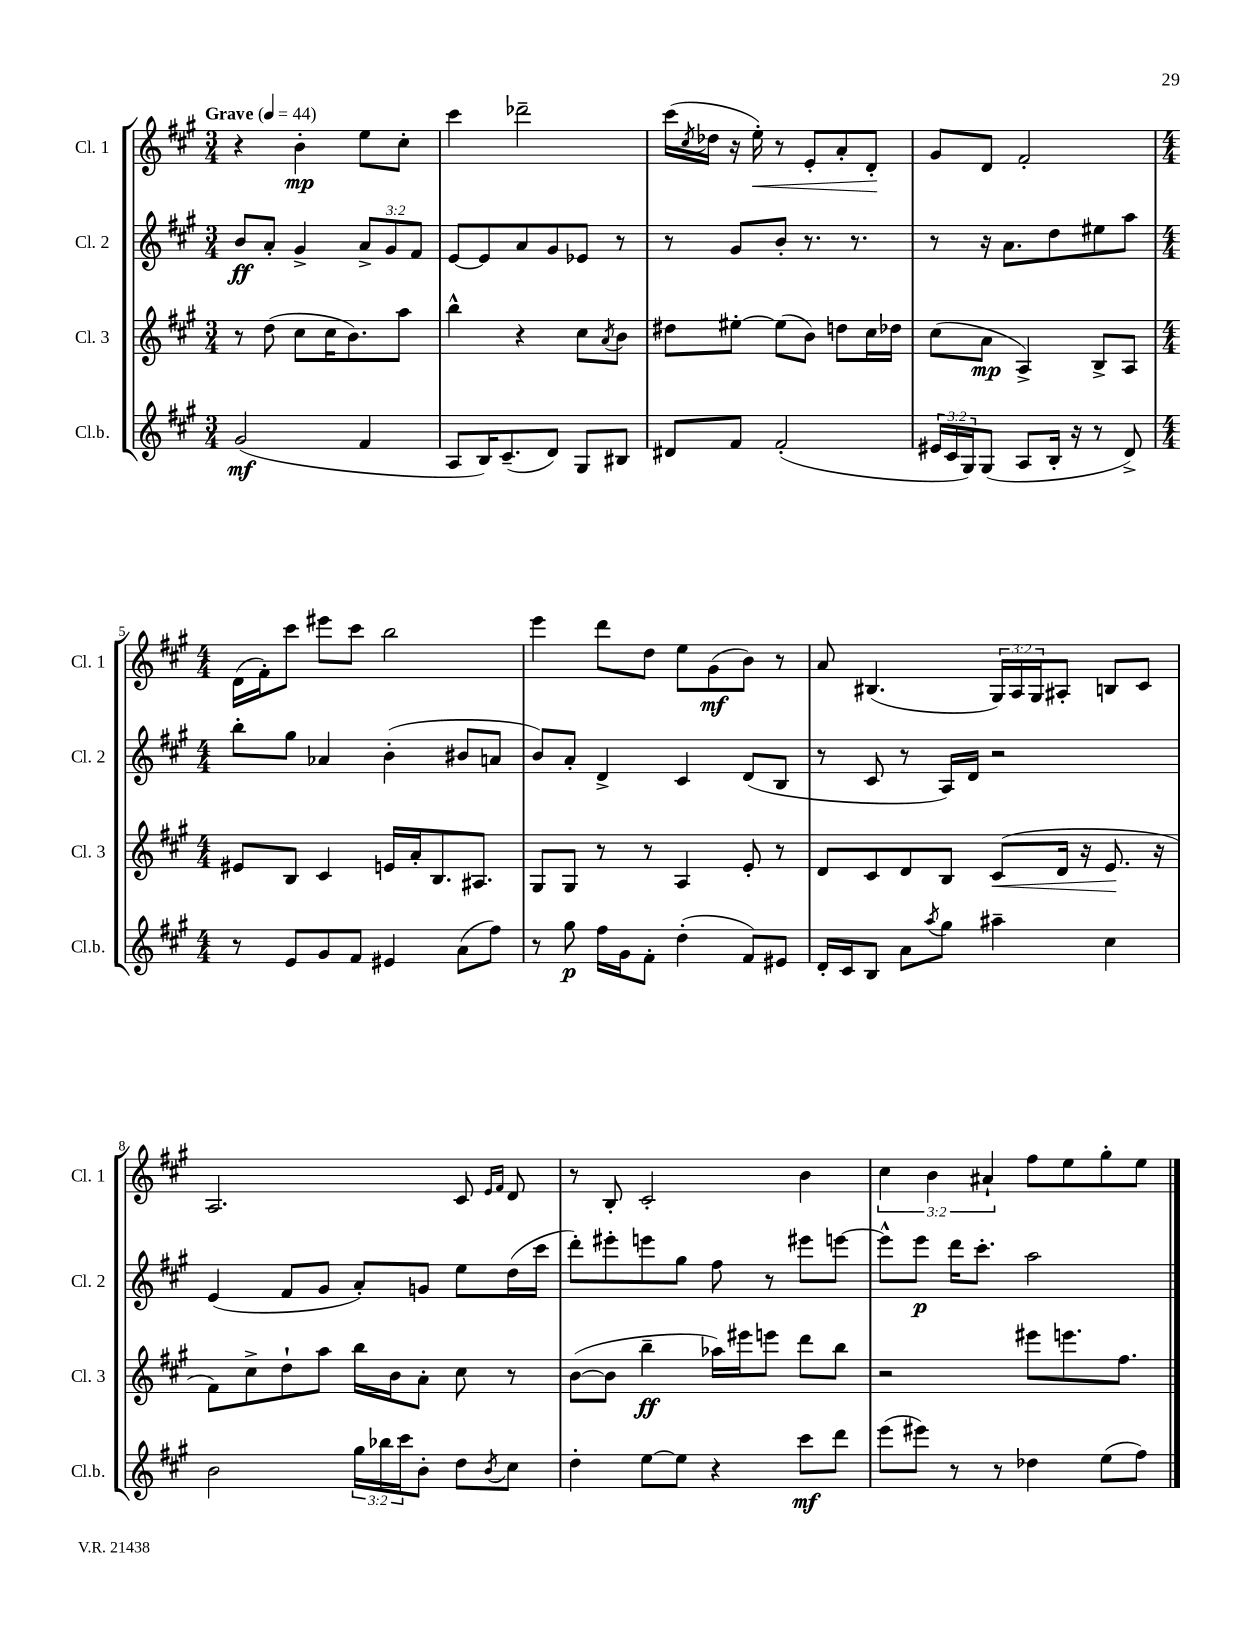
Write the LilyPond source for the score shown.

<<
\new StaffGroup <<
\new Staff = "s0" \with { instrumentName = "Cl. 1" shortInstrumentName = "Cl. 1" } {
    \clef treble \key a \major \numericTimeSignature \time 3/4 \override Staff.TupletNumber.text = #tuplet-number::calc-fraction-text \tempo "Grave" 4 = 44
    r4 b'4-.\mp e''8 cis''8-. |
    cis'''4 des'''2-- |
    cis'''16( \acciaccatura { cis''8 } des''16 r16 e''16-.\<) r8 e'8-. a'8-. d'8-.\! |
    gis'8 d'8 fis'2-. |
    \numericTimeSignature \time 4/4 d'16( fis'16-.) cis'''8 eis'''8 cis'''8 b''2 |
    e'''4 d'''8 d''8 e''8 gis'8\mf( b'8) r8 |
    a'8 bis4.( \tuplet 3/2 { gis16) a16 gis16 } ais8-. b8 cis'8 |
    a2. cis'8 \grace { e'16 fis'16 } d'8 |
    r8 b8-. cis'2-. b'4 |
    \tuplet 3/2 { cis''4 b'4 ais'4-! } fis''8 e''8 gis''8-. e''8 \bar "|." |
}
\new Staff = "s1" \with { instrumentName = "Cl. 2" shortInstrumentName = "Cl. 2" } {
    \clef treble \key a \major \numericTimeSignature \time 3/4 \override Staff.TupletNumber.text = #tuplet-number::calc-fraction-text
    b'8\ff a'8-. gis'4-> \tuplet 3/2 { a'8-> gis'8 fis'8 } |
    e'8~ e'8 a'8 gis'8 ees'8 r8 |
    r8 gis'8 b'8-. r8. r8. |
    r8 r16 a'8. d''8 eis''8 a''8 |
    \numericTimeSignature \time 4/4 b''8-. gis''8 aes'4 b'4-.( bis'8 a'8 |
    b'8) a'8-. d'4-> cis'4 d'8( b8 |
    r8 cis'8 r8 a16) d'16 r2 |
    e'4( fis'8 gis'8 a'8-.) g'8 e''8 d''16( cis'''16 |
    d'''8-.) eis'''8-. e'''8 gis''8 fis''8 r8 eis'''8 e'''8~ |
    e'''8-^ e'''8\p d'''16 cis'''8.-. a''2 \bar "|." |
}
\new Staff = "s2" \with { instrumentName = "Cl. 3" shortInstrumentName = "Cl. 3" } {
    \clef treble \key a \major \numericTimeSignature \time 3/4
    r8 d''8( cis''8 cis''16 b'8.) a''8 |
    b''4-^ r4 cis''8 \acciaccatura { a'8 } b'8 |
    dis''8 eis''8~-. eis''8( b'8) d''8 cis''16 des''16 |
    cis''8( a'8\mp a4->) b8-> a8 |
    \numericTimeSignature \time 4/4 eis'8 b8 cis'4 e'16 a'16-. b8. ais8. |
    gis8 gis8 r8 r8 a4 e'8-. r8 |
    d'8 cis'8 d'8 b8 cis'8\<( d'16 r16 e'8.\! r16 |
    fis'8) cis''8-> d''8-! a''8 b''16 b'16 a'8-. cis''8 r8 |
    b'8~( b'8 b''4--\ff aes''16) eis'''16 e'''8 d'''8 b''8 |
    r2 eis'''8 e'''8. fis''8. \bar "|." |
}
\new Staff = "s3" \with { instrumentName = "Cl.b." shortInstrumentName = "Cl.b." } {
    \clef treble \key a \major \numericTimeSignature \time 3/4 \override Staff.TupletNumber.text = #tuplet-number::calc-fraction-text
    gis'2\mf( fis'4 |
    a8 b16) cis'8.--( d'8) gis8 bis8 |
    dis'8 fis'8 fis'2-.( |
    \tuplet 3/2 { eis'16 cis'16 gis16) } gis8( a8 b16-. r16 r8 d'8->) |
    \numericTimeSignature \time 4/4 r8 e'8 gis'8 fis'8 eis'4 a'8( fis''8) |
    r8 gis''8\p fis''16 gis'16 fis'8-. d''4-.( fis'8) eis'8 |
    d'16-. cis'16 b8 a'8 \acciaccatura { a''8 } gis''8 ais''4-- cis''4 |
    b'2 \tuplet 3/2 { gis''16 bes''16 cis'''16 } b'8-. d''8 \acciaccatura { b'8 } cis''8 |
    d''4-. e''8~ e''8 r4 cis'''8\mf d'''8 |
    e'''8( eis'''8) r8 r8 des''4 e''8( fis''8) \bar "|." |
}
>>
>>
